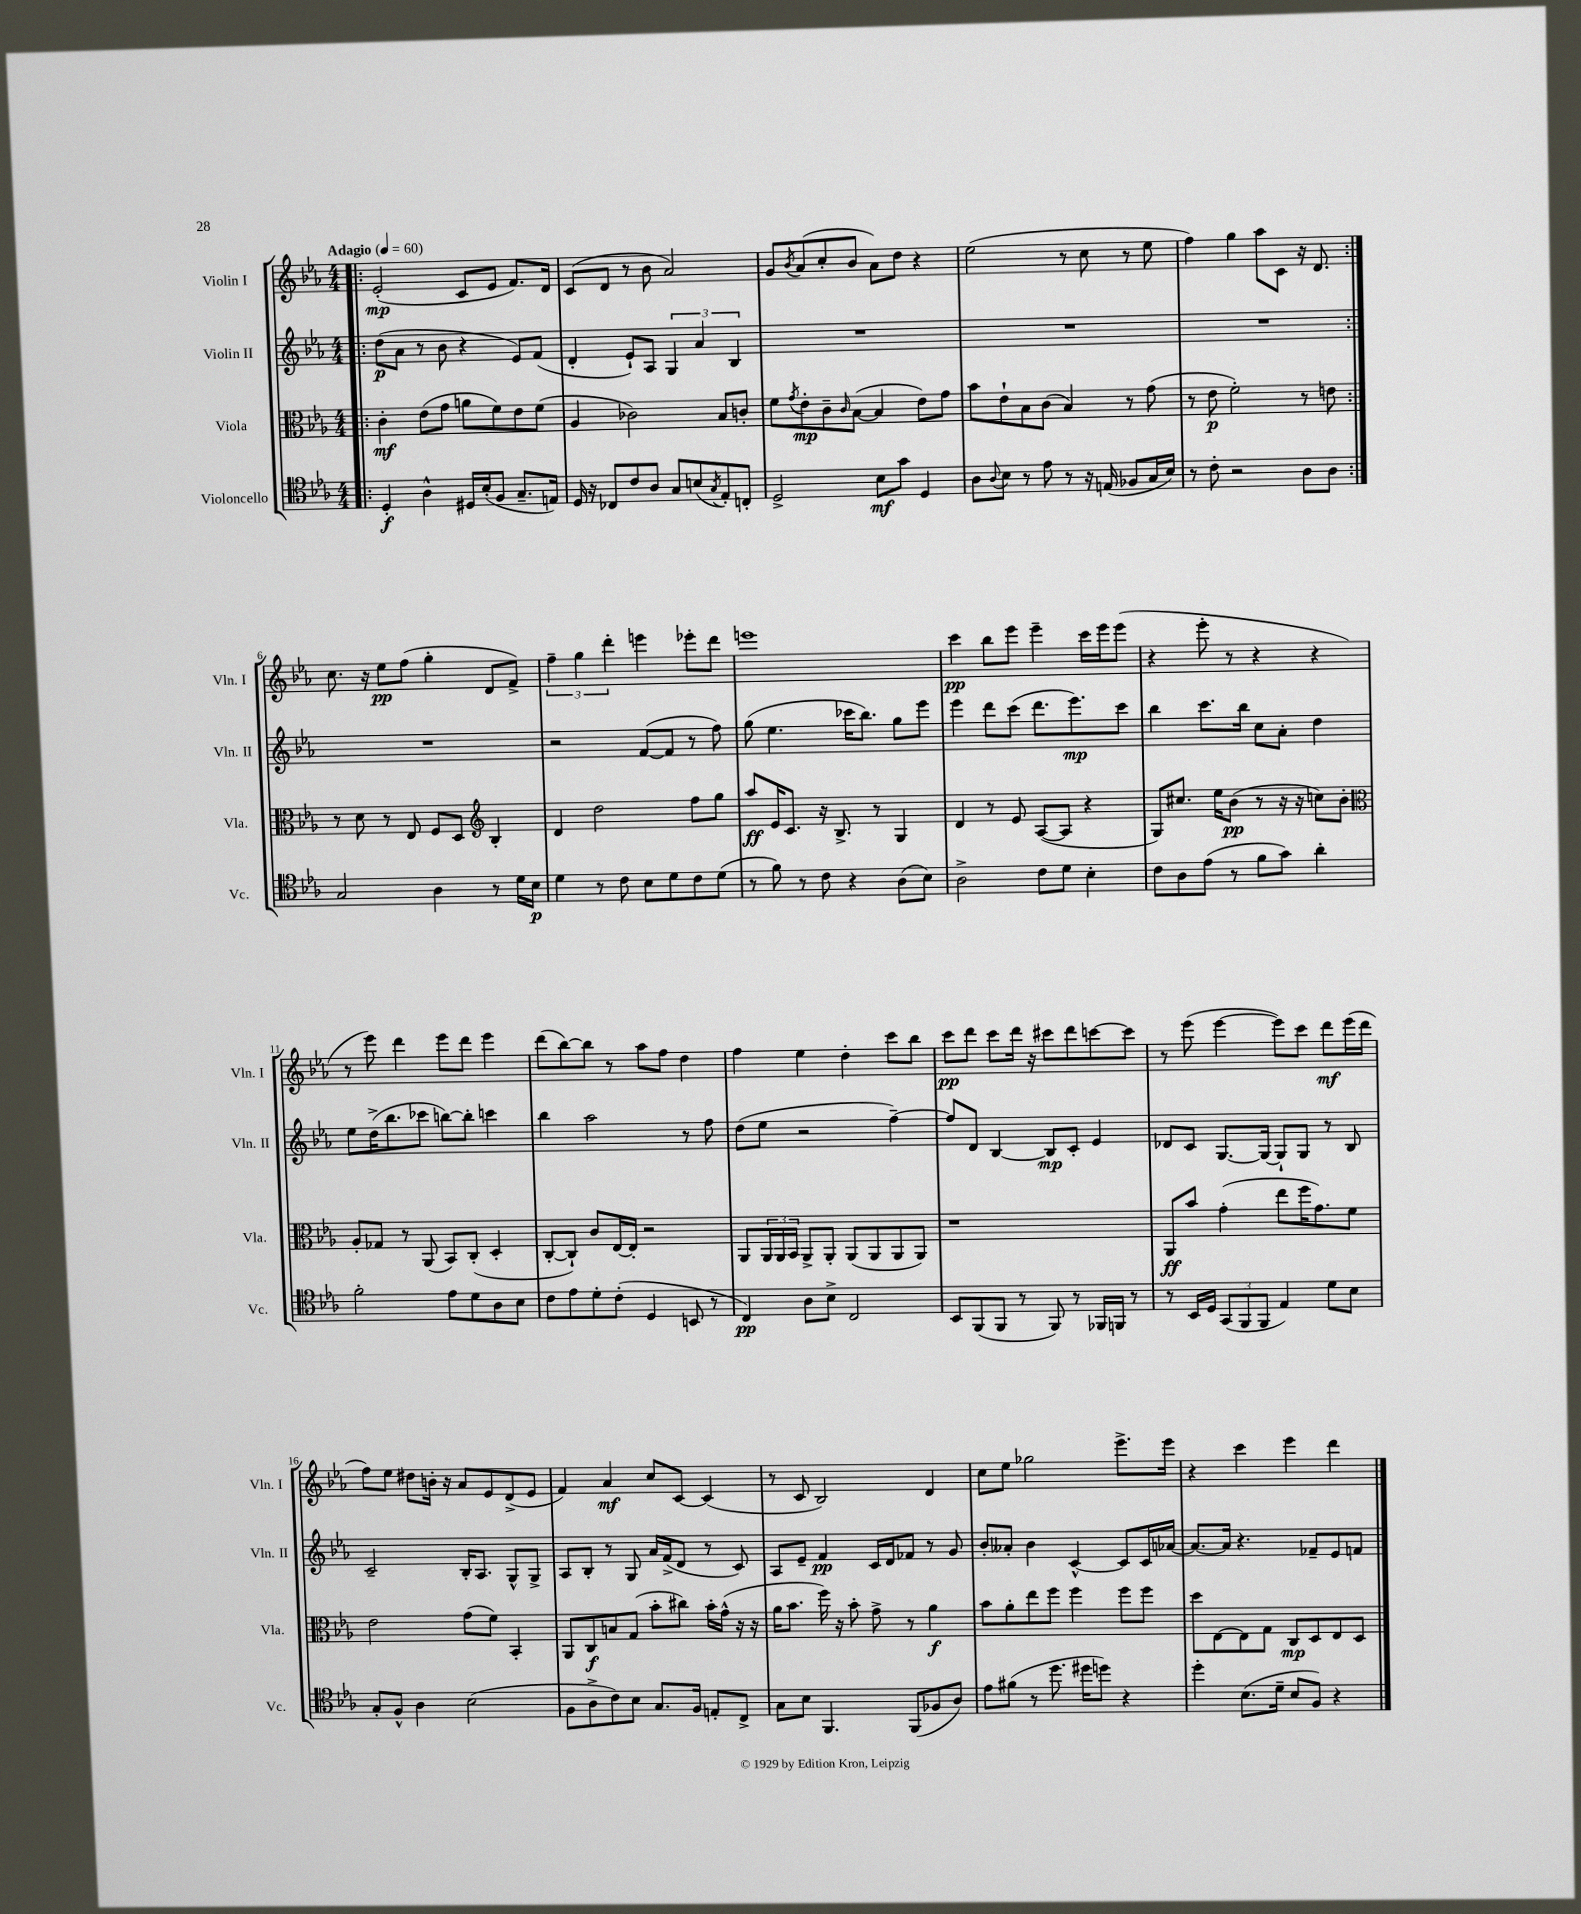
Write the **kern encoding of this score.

**kern	**dynam	**kern	**dynam	**kern	**dynam	**kern	**dynam
*part4	*part4	*part3	*part3	*part2	*part2	*part1	*part1
*staff4	*staff4	*staff3	*staff3	*staff2	*staff2	*staff1	*staff1
*I"Violoncello	*	*I"Viola	*	*I"Violin II	*	*I"Violin I	*
*I'Vc.	*	*I'Vla.	*	*I'Vln. II	*	*I'Vln. I	*
*clefC4	*	*clefC3	*	*clefG2	*	*clefG2	*
*k[b-e-a-]	*	*k[b-e-a-]	*	*k[b-e-a-]	*	*k[b-e-a-]	*
*M4/4	*	*M4/4	*	*M4/4	*	*M4/4	*
*MM60	*	*MM60	*	*MM60	*	*MM60	*
=1!|:	=1!|:	=1!|:	=1!|:	=1!|:	=1!|:	=1!|:	=1!|:
!	!	!	!	!	!	!LO:TX:a:B:t=Adagio	!
4D'/	f	4c'\	mf	(8dd\L	p	(2e-'/	mp
.	.	.	.	8a-\J	.	.	.
4A-^^\	.	(8e-\L	.	8r	.	.	.
.	.	8g\J	.	8b-\	.	.	.
16D#X/LL	.	8an\L	.	4r	.	8c/L	.
(16B-'/J	.	.	.	.	.	.	.
8F/J	.	8f\)	.	.	.	8e-/J	.
8.G~/L	.	8e-\	.	8e-/L)	.	8.f/L)	.
.	.	(8f\J	.	(8f/J	.	.	.
16En/Jk)	.	.	.	.	.	16d/Jk	.
=2	=2	=2	=2	=2	=2	=2	=2
16D/	.	4A-/	.	4d'/	.	(8c/L	.
16r	.	.	.	.	.	.	.
8C-X/L	.	.	.	.	.	8d/J	.
8c/	.	2c-X\)	.	8e-`/L)	.	8r	.
8A-/J	.	.	.	8A-/J	.	8b-\	.
8G/L	.	.	.	6G/	.	2a-/)	.
(8Bn/	.	.	.	.	.	.	.
.	.	.	.	6a-/	.	.	.
8qG/	.	.	.	.	.	.	.
8E-'/)	.	8B-/L	.	.	.	.	.
.	.	.	.	6B-/	.	.	.
8Cn'/J	.	8cn'/J	.	.	.	.	.
=3	=3	=3	=3	=3	=3	=3	=3
2D^/	.	8f\L	.	1r	.	8g/L	.
.	.	8qg/	.	.	.	8qb-/	.
.	.	8e-'\	mp	.	.	(8a-/	.
.	.	8c~\	.	.	.	8cc'/	.
.	.	16qqc/	.	.	.	.	.
.	.	([8B-\J	.	.	.	8b-/J	.
8B-\L	mf	4B-/]	.	.	.	8a-\L)	.
8g\J	.	.	.	.	.	8dd\J	.
4D/	.	8e-\L)	.	.	.	4r	.
.	.	8g\J	.	.	.	.	.
=4	=4	=4	=4	=4	=4	=4	=4
8A-\L	.	8b-\L	.	1r	.	(2ee-\	.
8qqA-/	.	.	.	.	.	.	.
8B-\J	.	8e-`\	.	.	.	.	.
8r	.	8B-\	.	.	.	.	.
8e-\	.	(8c\J	.	.	.	.	.
8r	.	4B-/)	.	.	.	8r	.
16r	.	.	.	.	.	8cc\	.
(16En/	.	.	.	.	.	.	.
8F-X/L	.	8r	.	.	.	8r	.
16G/L	.	(8g\	.	.	.	8ee-\	.
16B-/JJ)	.	.	.	.	.	.	.
=5	=5	=5	=5	=5	=5	=5	=5
8r	.	8r	.	1r	.	4ff\)	.
8c'\	.	8e-\	p	.	.	.	.
2r	.	2f'\)	.	.	.	4gg\	.
.	.	.	.	.	.	8aa-\L	.
.	.	.	.	.	.	8c\J	.
8A-\L	.	8r	.	.	.	16r	.
.	.	.	.	.	.	8.d/	.
8A-\J	.	8en\	.	.	.	.	.
!!LO:LB:g=z
=6:|!	=6:|!	=6:|!	=6:|!	=6:|!	=6:|!	=6:|!	=6:|!
2G/	.	8r	.	1r	.	8.cc\	.
.	.	8d\	.	.	.	.	.
.	.	.	.	.	.	16r	.
.	.	8r	.	.	.	8ee-\L	pp
.	.	8E-/	.	.	.	(8ff\J	.
4A-\	.	8F/L	.	.	.	4gg'\	.
.	.	8D/J	.	.	.	.	.
*	*	*clefG2	*	*	*	*	*
8r	.	4B-'/	.	.	.	8d/L	.
16d\LL	.	.	.	.	.	8f^/J)	.
16B-\JJ	p	.	.	.	.	.	.
=7	=7	=7	=7	=7	=7	=7	=7
4d\	.	4d/	.	2r	.	6ff~\	.
.	.	.	.	.	.	6gg\	.
8r	.	2dd\	.	.	.	.	.
.	.	.	.	.	.	6ddd'\	.
8c\	.	.	.	.	.	.	.
8B-\L	.	.	.	([8f/L	.	4eeen\	.
8d\	.	.	.	8f/J]	.	.	.
8c\	.	8ff\L	.	8r	.	8eee-X'\L	.
(8d\J	.	8gg\J	.	8ff\)	.	8ddd\J	.
=8	=8	=8	=8	=8	=8	=8	=8
8r	.	8aa-/L	ff	(8gg\	.	1eeen	.
8f\)	.	16e-/K	.	4.ee-\	.	.	.
.	.	8.c/J	.	.	.	.	.
8r	.	.	.	.	.	.	.
8c\	.	16r	.	.	.	.	.
.	.	8.B-^/	.	.	.	.	.
4r	.	.	.	16ccc-X\KL	.	.	.
.	.	.	.	8.bb-\J)	.	.	.
.	.	8r	.	.	.	.	.
(8A-\L	.	4G/	.	8gg\L	.	.	.
8B-\J)	.	.	.	8eee-\J	.	.	.
=9	=9	=9	=9	=9	=9	=9	=9
2A-^\	.	4d/	.	4eee-\	.	4ccc\	pp
.	.	8r	.	8ddd\L	.	8bb-\L	.
.	.	8e-/	.	(8ccc\J	.	8eee-\J	.
8c\L	.	([8A-/L	.	8.ddd\L	.	4eee-~\	.
8d\J	.	8A-/J]	.	.	.	.	.
.	.	.	.	8.eee-\)	mp	.	.
4B-'\	.	4r	.	.	.	16ccc\LL	.
.	.	.	.	.	.	16eee-\J	.
.	.	.	.	8ccc\J	.	(8eee-\J	.
=10	=10	=10	=10	=10	=10	=10	=10
8c\L	.	8G/L)	.	4bb-\	.	4r	.
8A-\	.	8.cc#X/J	.	.	.	.	.
(8e-\J	.	.	.	8.ccc\L	.	8eee-'\	.
.	.	16ee-\KL	.	.	.	.	.
8r	.	(8b-\J	pp	.	.	8r	.
.	.	.	.	16bb-\Jk	.	.	.
8f\L	.	8r	.	8cc\L	.	4r	.
8g\J)	.	16r	.	8a-'\J	.	.	.
.	.	16r	.	.	.	.	.
4a-'\	.	8ccn\L)	.	4dd\	.	4r	.
.	.	8b-'\J	.	.	.	.	.
!!LO:LB:g=z
=11	=11	=11	=11	=11	=11	=11	=11
*	*	*clefC3	*	*	*	*	*
2f'\	.	8A-'/L	.	8ee-\L	.	8r	.
.	.	8G-X/J	.	(16dd^\K	.	8eee-\)	.
.	.	.	.	8.bb-\	.	.	.
.	.	8r	.	.	.	4ddd\	.
.	.	(8AA-/	.	8ccc-X\J	.	.	.
8e-\L	.	8BB-/L)	.	[8bbn\L)	.	8eee-\L	.
8d\	.	(8C'/J	.	8bb'\J]	.	8ddd\J	.
8A-\	.	4D'/	.	4cccn\	.	4eee-\	.
8B-\J	.	.	.	.	.	.	.
=12	=12	=12	=12	=12	=12	=12	=12
8c\L	.	[8C'/L	.	4bb-\	.	(8ddd\L	.
8e-\	.	8C`/J])	.	.	.	[8bb-\)	.
8d'\	.	8c/L	.	2aa-\	.	8bb-\J]	.
(8c'\J	.	[16E-/L	.	.	.	8r	.
.	.	16E-'/JJ]	.	.	.	.	.
4D/	.	2r	.	.	.	8aa-\L	.
.	.	.	.	.	.	8ff\J	.
8BBn/	.	.	.	8r	.	4dd\	.
8r	.	.	.	8ff\	.	.	.
=13	=13	=13	=13	=13	=13	=13	=13
4C/)	pp	8AA-/L	.	(8dd\L	.	4ff\	.
.	.	24AA-/L	.	8ee-\J	.	.	.
.	.	24AA-/	.	.	.	.	.
.	.	24BB-/JJ	.	.	.	.	.
8A-\L	.	8AA-^/L	.	2r	.	4ee-\	.
8B-^\J	.	8AA-'/J	.	.	.	.	.
2C/	.	(8AA-/L	.	.	.	4dd'\	.
.	.	8AA-/	.	.	.	.	.
.	.	8AA-/	.	[4ff~\)	.	8ccc\L	.
.	.	8AA-/J)	.	.	.	8bb-\J	.
=14	=14	=14	=14	=14	=14	=14	=14
8BB-/L	.	1r	.	8ff/L]	.	8ccc\L	pp
(8FF/	.	.	.	8d/J	.	8ddd\J	.
8FF/J	.	.	.	[4B-/	.	8ccc\L	.
8r	.	.	.	.	.	16ddd\Jk	.
.	.	.	.	.	.	16r	.
8FF/)	.	.	.	8B-/L]	mp	8ccc#X\L	.
8r	.	.	.	8c'/J	.	8ddd\	.
16FF-X/LL	.	.	.	4e-/	.	[8cccn\	.
16FFn/JJ	.	.	.	.	.	.	.
8r	.	.	.	.	.	8ccc\J]	.
=15	=15	=15	=15	=15	=15	=15	=15
8r	.	8AA-/L	ff	8d-X/L	.	8r	.
16BB-/LL	.	8b-/J	.	8c/J	.	(8eee-\	.
16D/JJ	.	.	.	.	.	.	.
(12GG/L	.	(4g'\	.	[8.G/L	.	[4eee-\	.
12FF/	.	.	.	.	.	.	.
12FF/J	.	.	.	.	.	.	.
.	.	.	.	16G/Jk_	.	.	.
4E-/)	.	8ee-\L	.	8G`/L]	.	8eee-\L])	.
.	.	16ff\K	.	8G/J	.	8ccc\J	.
.	.	8.g\)	.	.	.	.	.
8d\L	.	.	.	8r	.	8ddd\L	mf
8B-\J	.	8f\J	.	8B-/	.	(16eee-\L	.
.	.	.	.	.	.	16ddd\JJ	.
!!LO:LB:g=z
=16	=16	=16	=16	=16	=16	=16	=16
8G'/L	.	2e-\	.	2c~/	.	8ff\L)	.
8F^^/J	.	.	.	.	.	8ee-\J	.
4A-\	.	.	.	.	.	8dd#X\L	.
.	.	.	.	.	.	16bn'\Jk	.
.	.	.	.	.	.	16r	.
(2B-\	.	(8g\L	.	16B-'/KL	.	8a-/L	.
.	.	.	.	8.A-/J	.	.	.
.	.	8f\J)	.	.	.	8e-/	.
.	.	4BB-'/	.	8G^^/L	.	(8d^/	.
.	.	.	.	8G^/J	.	8e-/J	.
=17	=17	=17	=17	=17	=17	=17	=17
8F\L	.	8AA-/L	.	8A-/L	.	4f/)	.
8A-^\	.	8C/	f	8B-'/J	.	.	.
8c\)	.	8Bn/	.	8r	.	4a-/	mf
8B-\J	.	(8G/J	.	8G/	.	.	.
8.G/L	.	8b-'\L	.	16a-/LL	.	8cc/L	.
.	.	.	.	(16f^/J	.	.	.
.	.	8cc#X\J)	.	8d/J	.	[8c/J	.
16F/Jk	.	.	.	.	.	.	.
8En'/L	.	16b-'\LL	.	8r	.	(4c/]	.
.	.	(16g^^\JJ	.	.	.	.	.
8C^/J	.	16r	.	8c/)	.	.	.
.	.	16r	.	.	.	.	.
=18	=18	=18	=18	=18	=18	=18	=18
8G\L	.	16a-\KL	.	8A-/L	.	8r	.
.	.	8.b-\J	.	.	.	.	.
8B-\J	.	.	.	8e-~/J	.	8c/	.
4.FF/	.	16ff\)	.	4f/	pp	2B-/)	.
.	.	16r	.	.	.	.	.
.	.	8b-'\	.	.	.	.	.
.	.	8g^\	.	16c/LL	.	.	.
.	.	.	.	16d/J	.	.	.
(8FF/L	.	8r	.	8f-X/J	.	.	.
8F-X/	.	4a-\	f	8r	.	4d/	.
8A-/J)	.	.	.	8g/	.	.	.
=19	=19	=19	=19	=19	=19	=19	=19
8e-\L	.	8b-\L	.	8b-'/L	.	8cc\L	.
(8f#X\J	.	8a-'\	.	8a--X'/J	.	8ee-\J	.
8r	.	8ee-\	.	4b-\	.	2gg-X\	.
8.dd\	.	8ff\J	.	.	.	.	.
.	.	4ff\	.	[4c^^/	.	.	.
16dd#X\KL	.	.	.	.	.	.	.
8ddn\J)	.	.	.	.	.	.	.
4r	.	8ff\L	.	8c/L]	.	8.eee-^\L	.
.	.	8ff\J	.	16c/L	.	.	.
.	.	.	.	[16a-X/JJ	.	16eee-\Jk	.
=20	=20	=20	=20	=20	=20	=20	=20
4dd'\	.	8dd\L	.	8.a-/L_	.	4r	.
.	.	[8E-\	.	.	.	.	.
.	.	.	.	16a-/Jk]	.	.	.
(8.B-\L	.	8E-\]	.	4.r	.	4ccc\	.
.	.	8G\J	.	.	.	.	.
16d~\Jk	.	.	.	.	.	.	.
8B-/L	.	8C/L	mp	.	.	4eee-\	.
8F/J)	.	8D/	.	8f-X~/L	.	.	.
4r	.	8E-/	.	8e-/	.	4ddd\	.
.	.	8D/J	.	8fn/J	.	.	.
==	==	==	==	==	==	==	==
*-	*-	*-	*-	*-	*-	*-	*-
